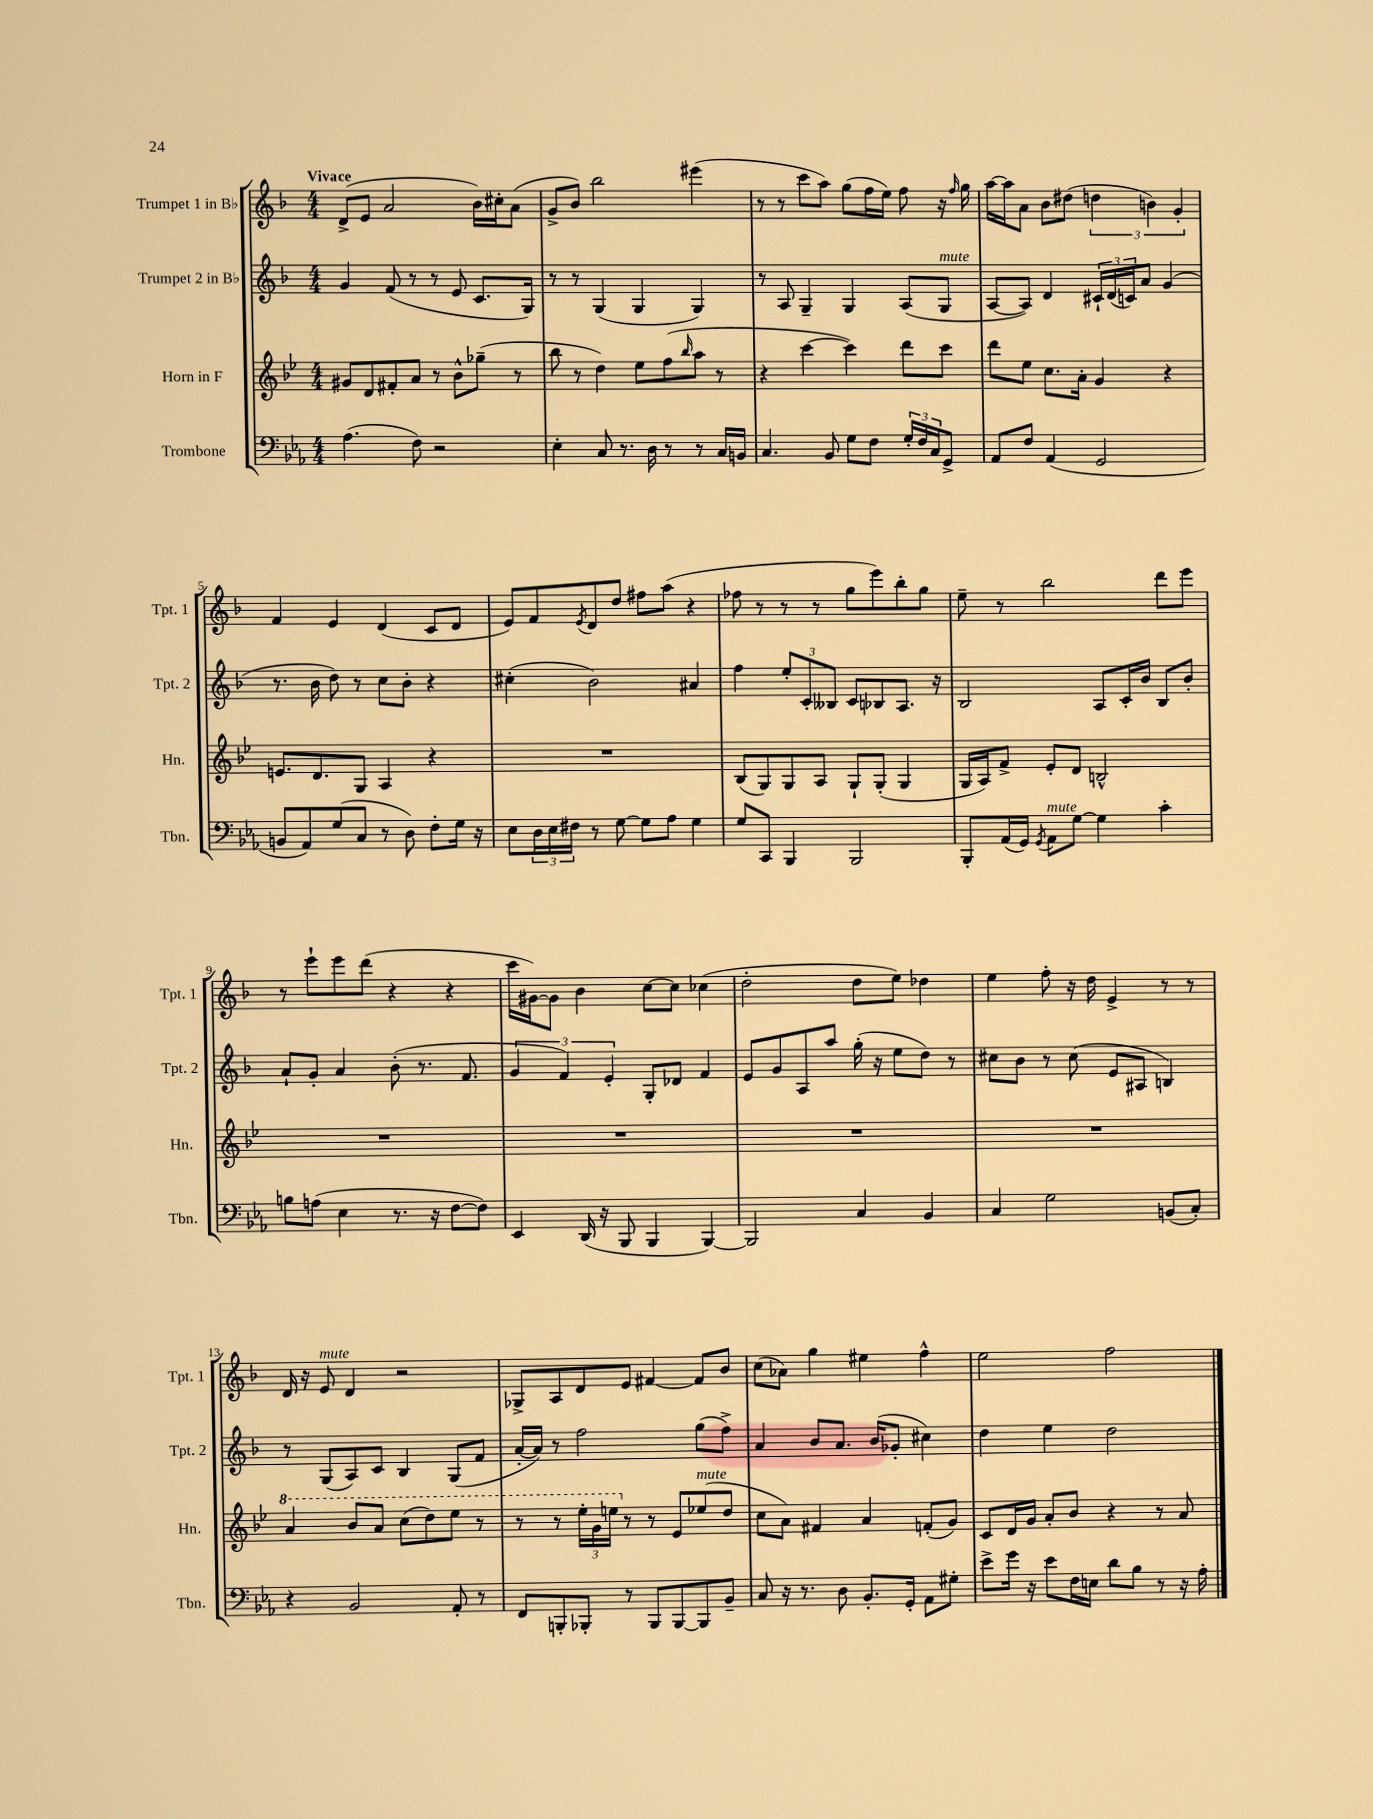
<<
\new StaffGroup <<
\new Staff = "s0" \with { instrumentName = "Trumpet 1 in Bb" shortInstrumentName = "Tpt. 1" } {
    \clef treble \key f \major \numericTimeSignature \time 4/4 \tempo "Vivace"
    d'8->( e'8 a'2 bes'16) cis''16-. a'8( |
    g'8-> bes'8) bes''2 eis'''4( |
    r8 r8 c'''8 a''8) g''8( f''16 e''16) f''8 r16 \grace { f''16 } g''16 |
    a''16~ a''16 a'8 bes'8 dis''8( \tuplet 3/2 { d''4 b'4) g'4-. } |
    f'4 e'4 d'4( c'8 d'8 |
    e'8) f'8 \acciaccatura { e'8 } d'8 d''8 fis''8 a''8( r4 |
    fes''8 r8 r8 r8 g''8 e'''8) bes''8-. g''8 |
    e''8-- r8 bes''2 d'''8 e'''8 |
    r8 e'''8-! e'''8 d'''8( r4 r4 |
    c'''16 gis'16~) gis'8 bes'4 c''8~ c''8 ces''4( |
    d''2-. d''8 e''8) des''4 |
    e''4 f''8-. r16 d''16 e'4-> r8 r8 |
    d'16 r16 e'8^\markup { \italic "mute" } d'4 r2 |
    ges8-> a8 d'8 e'8 fis'4~ fis'8 bes'8 |
    c''8( aes'8) g''4 eis''4 f''4-^ |
    e''2 f''2 \bar "|." |
}
\new Staff = "s1" \with { instrumentName = "Trumpet 2 in Bb" shortInstrumentName = "Tpt. 2" } {
    \clef treble \key f \major \numericTimeSignature \time 4/4
    g'4 f'8( r8 r8 e'8 c'8. g16) |
    r8 r8 g4( g4 g4) |
    r8 a8 g4-- g4 a8( g8^\markup { \italic "mute" } |
    a8~ a8) d'4 \tuplet 3/2 { cis'16-! d'16( c'16) } a'8 g'4( |
    r8. bes'16 d''8) r8 c''8 bes'8-. r4 |
    cis''4-.( bes'2) ais'4 |
    f''4 \tuplet 3/2 { e''8-. c'8-. beses8 } c'8 bes8 a8. r16 |
    bes2 a8 c'16-. bes'16 bes8 bes'8-. |
    a'8-! g'8-. a'4 bes'8-.( r8. f'8. |
    \tuplet 3/2 { g'4 f'4) e'4-. } g8-. des'8 f'4 |
    e'8 g'8 a8 a''8 g''16-.( r16 e''8 d''8) r8 |
    cis''8 bes'8 r8 cis''8( e'8 ais8 b4) |
    r8 g8( a8) c'8 bes4 g8( f'8 |
    a'16~-. a'16) r8 f''2 g''8( f''8->) |
    a'4 bes'8 a'8. bes'16( ges'8-. cis''4) |
    d''4 e''4 d''2 \bar "|." |
}
\new Staff = "s2" \with { instrumentName = "Horn in F" shortInstrumentName = "Hn." } {
    \clef treble \key bes \major \numericTimeSignature \time 4/4
    gis'8 d'8 fis'8-. a'8 r8 bes'8-^ ges''8--( r8 |
    bes''8 r8 d''4) ees''8 f''8( \grace { bes''16 } a''8 r8 |
    r4 c'''4~ c'''4) d'''8 c'''8 |
    d'''8 ees''8 c''8. a'16-. g'4 r4 |
    e'8. d'8. g8 a4 r4 |
    R1 |
    bes8( g8) g8 a8 g8-! g8-.( g4 |
    g16 a16) f'8-> ees'8-. d'8 b2-^ |
    R1 |
    R1 |
    R1 |
    R1 |
    \ottava #1 a''4 bes''8 a''8 c'''8( d'''8) ees'''8 r8 |
    r8 r8 \tuplet 3/2 { ees'''16-. g''16 e'''16 \ottava #0 } r8 r8 ees'8 ees''!8^\markup { \italic "mute" }( d''8 |
    c''8 a'8) fis'4 a'4 f'8-.( g'8) |
    c'8 d'16 g'16 a'8-. bes'8 r4 r8 a'8 \bar "|." |
}
\new Staff = "s3" \with { instrumentName = "Trombone" shortInstrumentName = "Tbn." } {
    \clef bass \key ees \major \numericTimeSignature \time 4/4
    aes4.( f8) r2 |
    ees4-. c8 r8. d16 r8 r8 c16 b,16 |
    c4. bes,8 g8 f8 \tuplet 3/2 { g16-. f16 c16 } g,8-> |
    aes,8 f8 aes,4( g,2 |
    b,8 aes,8) g8( c8 r8 d8) f8-. g16 r16 |
    ees8 \tuplet 3/2 { d16 ees16 fis16 } r8 g8~ g8 aes8 g4 |
    g8 c,8 bes,,4 bes,,2 |
    bes,,8-. aes,16( g,16) \acciaccatura { g,8 } aes,8^\markup { \italic "mute" } g8~ g4 c'4-. |
    b8 a8( ees4 r8. r16 f8~ f8) |
    ees,4 d,16( r16 bes,,8 bes,,4 bes,,4~) |
    bes,,2 c4 bes,4 |
    c4 g2 b,8( c8-.) |
    r4 bes,2 aes,8-. r8 |
    f,8 b,,8-. bes,,8-. r8 bes,,8 bes,,8~ bes,,8 bes,8-- |
    c8 r16 r8. d8 bes,8.-. g,16-. aes,8 gis8-. |
    ees'8-> g'16 r16 ees'8 f16 e16 d'8 bes8 r8 r16 aes16-. \bar "|." |
}
>>
>>
